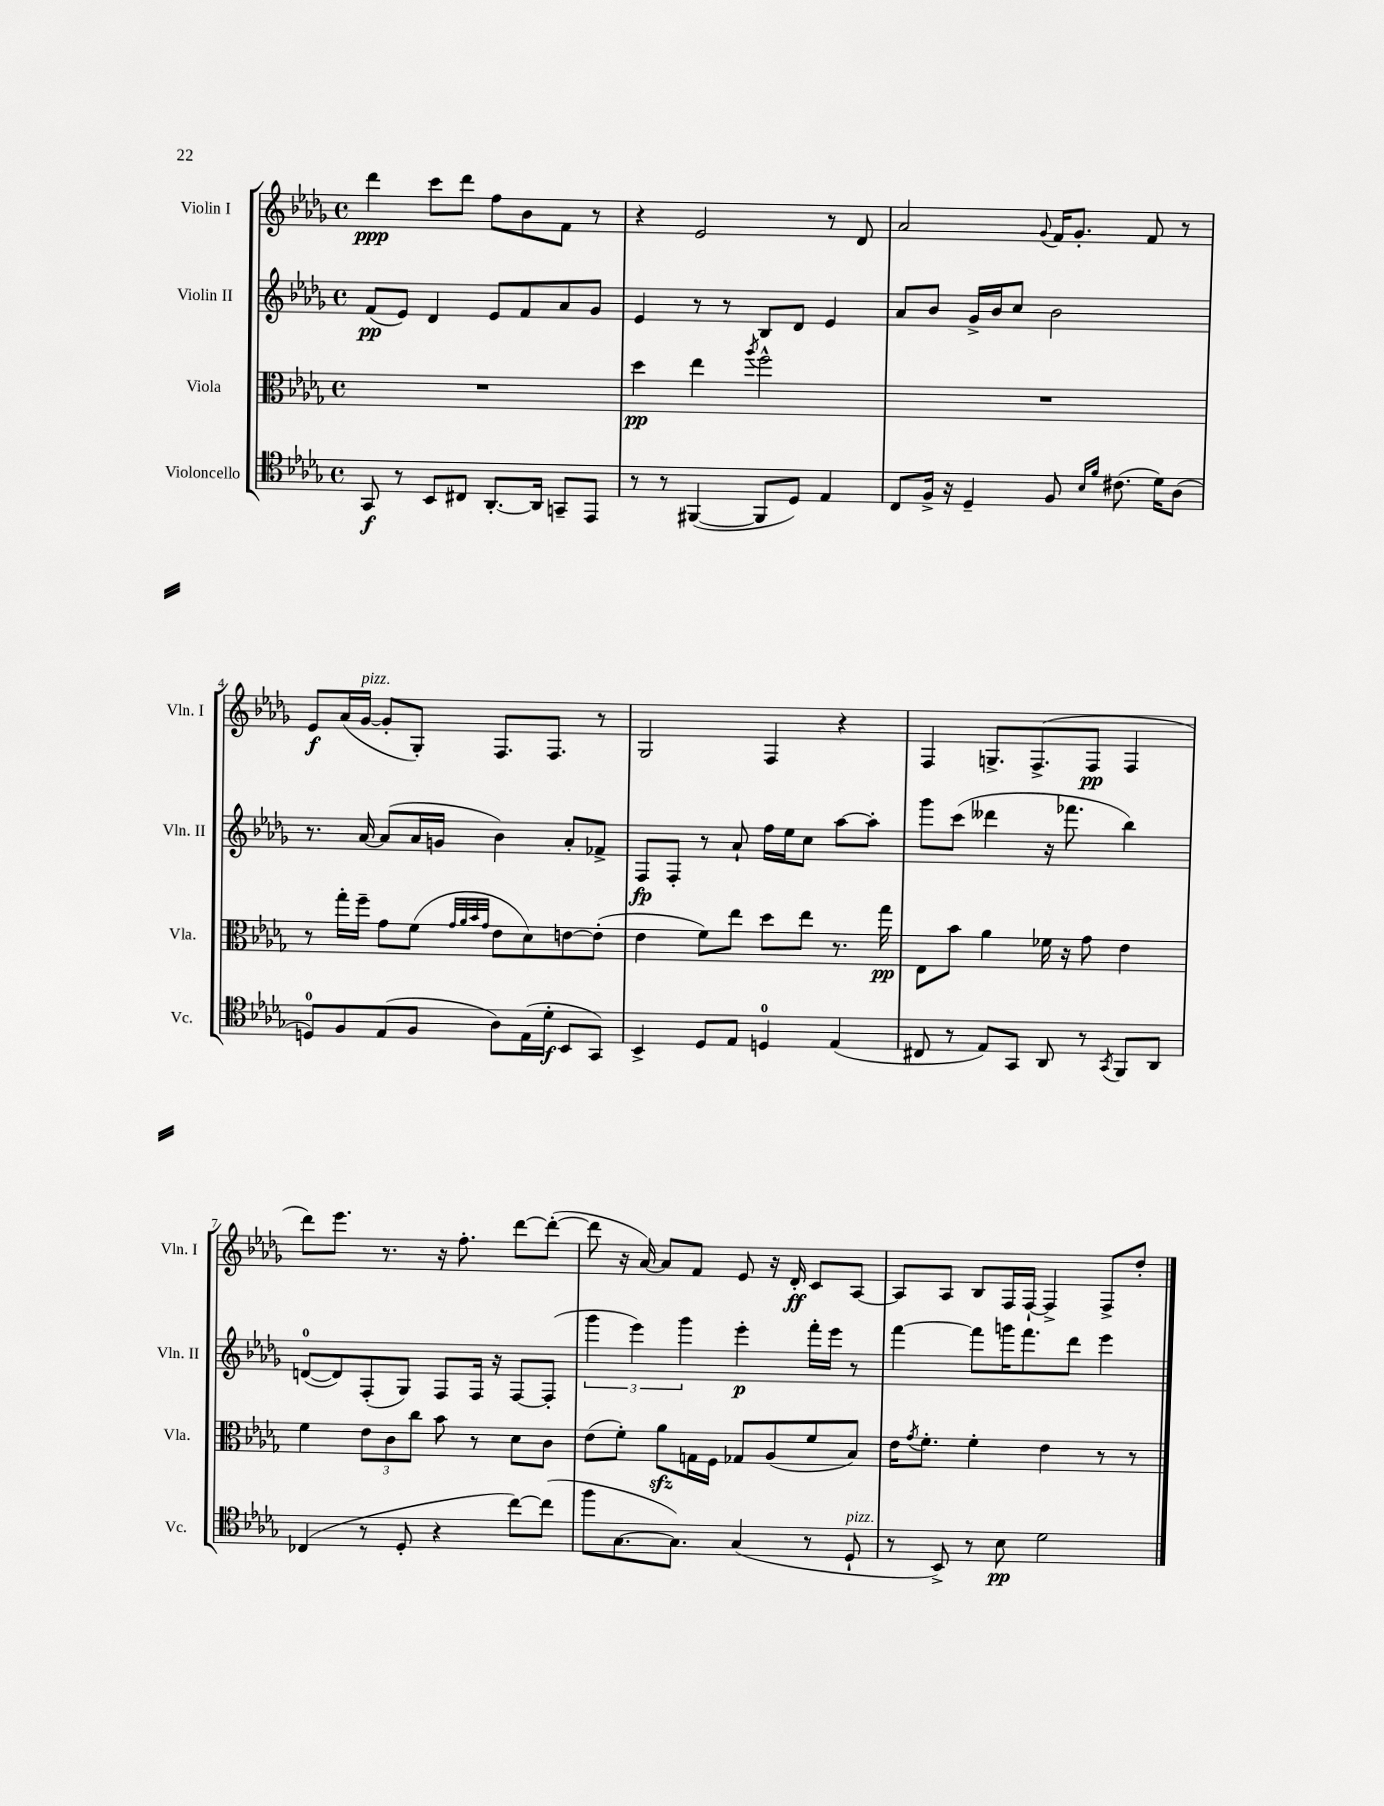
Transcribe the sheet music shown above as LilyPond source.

<<
\new StaffGroup <<
\new Staff = "s0" \with { instrumentName = "Violin I" shortInstrumentName = "Vln. I" } {
    \clef treble \key des \major \defaultTimeSignature \time 4/4
    des'''4\ppp c'''8 des'''8 f''8 bes'8 f'8 r8 |
    r4 ees'2 r8 des'8 |
    aes'2 \appoggiatura { ges'8 } f'16 ges'8.-. f'8 r8 |
    ees'8\f aes'16( ges'16~^\markup { \italic "pizz." } ges'8-. ges8-.) f8. f8. r8 |
    ges2 f4 r4 |
    f4 g8.-> f8.->( f8\pp f4 |
    des'''8) ees'''8. r8. r16 f''8.-. des'''8~ des'''8~-.( |
    des'''8 r16 aes'16~) aes'8 f'8 ees'8 r16 des'16-.\ff c'8 aes8~ |
    aes8 aes8 bes8 f16 f16~-! f4-> f8-> des''8-. \bar "|." |
}
\new Staff = "s1" \with { instrumentName = "Violin II" shortInstrumentName = "Vln. II" } {
    \clef treble \key des \major \defaultTimeSignature \time 4/4
    f'8\pp( ees'8) des'4 ees'8 f'8 aes'8 ges'8 |
    ees'4 r8 r8 bes8 des'8 ees'4 |
    aes'8 bes'8 ges'16-> bes'16 c''8 bes'2 |
    r8. aes'16~ aes'8( aes'16 g'16 bes'4) aes'8-. fes'8-> |
    f8\fp f8-. r8 aes'8-! f''16 ees''16 c''8 aes''8~ aes''8-. |
    ges'''8 c'''8( deses'''4 r16 fes'''8. bes''4) |
    d'8-0~( d'8) f8-.( ges8) f8 f16 r16 f8~ f8-.( |
    \tuplet 3/2 { ges'''4 ees'''4) ges'''4 } ees'''4-.\p f'''16-. ees'''16 r8 |
    f'''4~ f'''8 g'''16 f'''8. des'''8 ees'''4 \bar "|." |
}
\new Staff = "s2" \with { instrumentName = "Viola" shortInstrumentName = "Vla." } {
    \clef alto \key des \major \defaultTimeSignature \time 4/4
    R1 |
    des''4\pp ees''4 \acciaccatura { aes''8 } f''2-^ |
    R1 |
    r8 ges''16-. f''16-- ges'8 f'8( \grace { ges'32 aes'32 bes'32 ges'32 } ees'8 des'8) e'8~ e'8-.( |
    ees'4 f'8) ees''8 des''8 ees''8 r8. ges''16\pp |
    ees8 bes'8 aes'4 fes'16 r16 ges'8 ees'4 |
    f'4 \tuplet 3/2 { ees'8 c'8 c''8 } bes'8 r8 des'8 c'8 |
    ees'8( f'8-.) aes'8\sfz g16 f16 ges8 aes8( f'8 bes8) |
    ees'16 \acciaccatura { ges'8 } f'8.-. f'4-. ees'4 r8 r8 \bar "|." |
}
\new Staff = "s3" \with { instrumentName = "Violoncello" shortInstrumentName = "Vc." } {
    \clef tenor \key des \major \defaultTimeSignature \time 4/4
    ges,8\f r8 bes,8 cis8 aes,8.~-. aes,16 g,8-- ees,8 |
    r8 r8 fis,4~( fis,8 des8) ees4 |
    c8 f16-> r16 des4-- f8 \grace { bes16 f'16 } cis'8.( des'16) aes8( |
    d8-0) f8 ees8( f8 aes8) ees16( des'16-.\f bes,8 ges,8) |
    bes,4-> des8 ees8 d4-0 ees4( |
    cis8 r8 ees8) ges,8 aes,8 r8 \acciaccatura { ges,8 } f,8 aes,8 |
    ces4( r8 des8-. r4 c''8~) c''8( |
    f''8 ges8.~ ges8.) ges4( r8 des8-!^\markup { \italic "pizz." } |
    r8 bes,8->) r8 bes8\pp des'2 \bar "|." |
}
>>
>>
